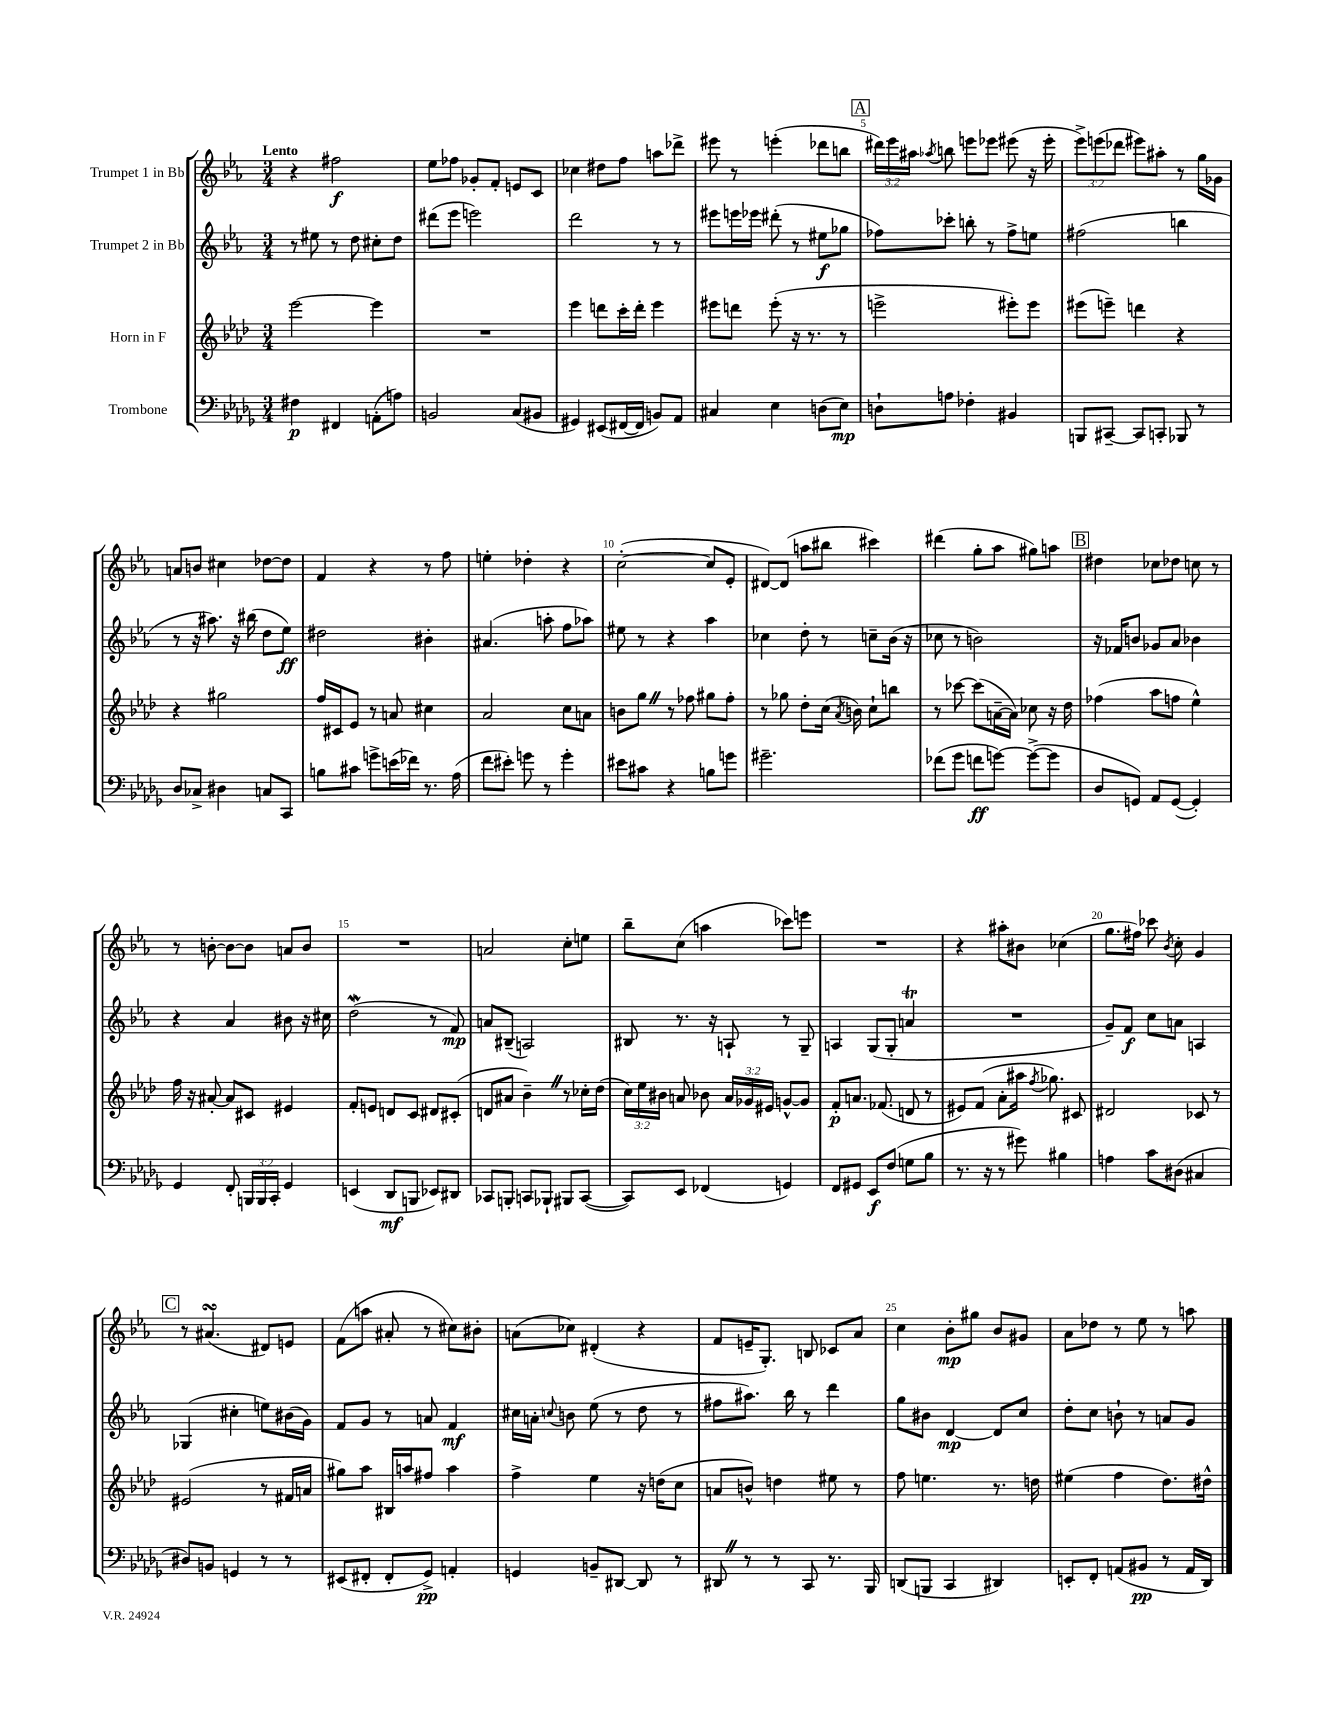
<<
\new StaffGroup <<
\new Staff = "s0" \with { instrumentName = "Trumpet 1 in Bb" } {
    \clef treble \key ees \major \numericTimeSignature \time 3/4 \override Staff.TupletNumber.text = #tuplet-number::calc-fraction-text \tempo "Lento"
    \autoBeamOff r4 fis''2\f |
    ees''8[ fes''8] ges'8[-. f'8]-. e'8[ c'8] |
    ces''4 dis''8[ f''8] a''8[ des'''8]-> |
    eis'''8 r8 e'''4-.( des'''8[ b''8] |
    \mark \markup { \box "A" } \tuplet 3/2 { dis'''16[) ees'''16 ais''16] } \acciaccatura { aes''8 } b''8 e'''8[ ees'''8] eis'''8( r16 eis'''16-. |
    \tuplet 3/2 { ees'''8[->) e'''8( des'''8] } eis'''8[) ais''8]-. r8 g''16[ ges'16] |
    a'8[ b'8] cis''4 des''8[~ des''8] |
    f'4 r4 r8 f''8 |
    e''4-. des''4-. r4 |
    c''2~-.( c''8[ ees'8]-. |
    dis'8[~) dis'8]( a''8[ bis''8] cis'''4) |
    dis'''4( g''8[-. aes''8] gis''8[) a''8] |
    \mark \markup { \box "B" } dis''4 ces''8[ des''8] c''8 r8 |
    r8 b'8~-. b'8[~ b'8] a'8[ b'8] |
    R2. |
    a'2 c''8[-. e''8] |
    bes''8[-- c''8]( a''4 ces'''8[) e'''8] |
    R2. |
    r4 ais''8[-. bis'8] ces''4( |
    g''8.[ fis''16]) ces'''8 \acciaccatura { bes'8 } c''8-. g'4 |
    \mark \markup { \box "C" } r8 ais'4.\turn( dis'8[) e'8] |
    f'8[( a''8] ais'8-. r8 cis''8[) bis'8]-. |
    a'8[( ces''8]) dis'4-.( r4 |
    f'8[ e'16-- g8.]-.) b8 ces'8[ aes'8] |
    c''4 bes'8[-.\mp gis''8] bes'8[ gis'8] |
    aes'8[ des''8] r8 ees''8 r8 a''8 \bar "|." |
}
\new Staff = "s1" \with { instrumentName = "Trumpet 2 in Bb" } {
    \clef treble \key ees \major \numericTimeSignature \time 3/4
    \autoBeamOff r8 eis''8 r8 d''8 cis''8[-. d''8] |
    dis'''8[( ees'''8] e'''2) |
    d'''2 r8 r8 |
    eis'''8[ e'''16 ees'''16] dis'''8-.( r8 eis''8[\f ges''8] |
    \mark \markup { \box "A" } fes''8[) ces'''8]-. b''8-. r8 fes''8[-> e''8] |
    fis''2( b''4 |
    r8 r16 ais''8.) r16 bis''16( d''8[ ees''8]\ff) |
    dis''2 bis'4-. |
    ais'4.( a''8-. f''8[ aes''8]) |
    eis''8 r8 r4 aes''4 |
    ces''4 d''8-. r8 c''8[-- bes'16]( r16 |
    ces''8 r8 b'2) |
    \mark \markup { \box "B" } r16 fes'16[ b'8] ges'8[ aes'8] bes'4 |
    r4 aes'4 bis'8 r16 cis''16 |
    d''2\mordent( r8 f'8\mp) |
    a'8[ bis8]--( a2) |
    bis8 r8. r16 a8-! r8 g8-- |
    a4 g8[( g8]-. a'4\trill |
    R2. |
    g'8[--) f'8]\f c''8[ a'8] a4 |
    \mark \markup { \box "C" } ges4( cis''4-. e''8[) bis'16( g'16]) |
    f'8[ g'8] r8 a'8 f'4\mf |
    cis''16[ a'16]-. \appoggiatura { c''8 } b'8 ees''8( r8 d''8 r8 |
    fis''8[ ais''8.]) bes''16 r8 d'''4 |
    g''8[ bis'8] d'4~\mp d'8[ c''8] |
    d''8[-. c''8] b'8-! r8 a'8[ g'8] \bar "|." |
}
\new Staff = "s2" \with { instrumentName = "Horn in F" } {
    \clef treble \key aes \major \numericTimeSignature \time 3/4 \override Staff.TupletNumber.text = #tuplet-number::calc-fraction-text
    \autoBeamOff ees'''2~ ees'''4 |
    R2. |
    ees'''4 d'''8[ c'''16-. d'''16]-. ees'''4 |
    eis'''8[ d'''8] eis'''8-.( r16 r8. r8 |
    \mark \markup { \box "A" } e'''2-> eis'''8[-.) eis'''8] |
    eis'''8[( e'''8]--) d'''4 r4 |
    r4 gis''2 |
    f''16[ cis'16 ees'8] r8 a'8 cis''4 |
    aes'2 c''8[ a'8] |
    b'8[ g''8] \once \override BreathingSign.text = \markup { \musicglyph "scripts.caesura.straight" } \breathe r8 fes''8 gis''8[ fes''8]-. |
    r8 ges''8 des''8[-. c''16]( \acciaccatura { aes'8 } b'16) c''8[-! b''8] |
    r8 ces'''8~ ces'''8[( a'16~-- a'16]) ces''8 r16 des''16 |
    \mark \markup { \box "B" } fes''4( aes''8[ f''8] ees''4-^) |
    f''16 r16 ais'8~-. ais'8[ cis'8] eis'4 |
    f'8[-. e'8] d'8[ c'8] dis'8[ cis'8]-.( |
    d'8[ ais'8] bes'4--) \once \override BreathingSign.text = \markup { \musicglyph "scripts.caesura.straight" } \breathe r8 ces''16[-. des''16]( |
    \tuplet 3/2 { c''16[) ees''16 bis'16] } a'8 bes'8 \tuplet 3/2 { a'16[ ges'16 eis'16] } g'8[~-^ g'8] |
    f'8[-.\p a'8.] fes'8.( d'8 r8 |
    eis'8[) f'8]( aes'8[-. ais''16] \acciaccatura { f''8 } ges''8.) cis'8 |
    dis'2 ces'8 r8 |
    \mark \markup { \box "C" } eis'2( r8 fis'16[ a'16] |
    gis''8[) aes''8] bis16[ a''16 fis''8] a''4 |
    f''4-> ees''4 r16 d''16[( c''8] |
    a'8[ b'8]-^) d''4 eis''8 r8 |
    f''8 e''4. r8. d''16 |
    eis''4( f''4 des''8.[) dis''16]-^ \bar "|." |
}
\new Staff = "s3" \with { instrumentName = "Trombone" } {
    \clef bass \key des \major \numericTimeSignature \time 3/4 \override Staff.TupletNumber.text = #tuplet-number::calc-fraction-text
    \autoBeamOff fis4\p fis,4 a,8[-.( a8]) |
    b,2 c8[( bis,8] |
    gis,4) eis,8[( fis,16~ fis,16] b,8[) aes,8] |
    cis4 ees4 d8[( ees8]\mp) |
    \mark \markup { \box "A" } d8[-! a8] fes4-. bis,4 |
    b,,8[ cis,8]~-- cis,8[ c,8]-. bes,,8 r8 |
    des8[ ces8]-> dis4 c8[ c,8] |
    b8[ cis'8] g'8[-> e'16( fes'16]) r8. aes16( |
    f'8[ eis'8]-.) g'8 r8 g'4-. |
    eis'8[ cis'8] r4 b8[ g'8] |
    gis'2.-- |
    fes'8[( ges'8] f'8[\ff g'8]~) g'8[~->( g'8] |
    \mark \markup { \box "B" } des8[ g,8]) aes,8[ g,8]~( g,4-.) |
    ges,4 f,8-. \tuplet 3/2 { b,,16[ b,,16 c,16]-. } ges,4 |
    e,4( des,8[\mf b,,8] ees,8[) dis,8] |
    ces,8[ b,,8]-. c,8[ bes,,8]-! bis,,8[ c,8]~( |
    c,8[) ees,8] fes,4( g,4) |
    f,8[ gis,8] ees,8[\f f8]( g8[ bes8] |
    r8. r16 r8 gis'8) bis4 |
    a4 c'8[ dis8]( cis4 |
    \mark \markup { \box "C" } dis8[) b,8] g,4 r8 r8 |
    eis,8[( fis,8]-. fis,8[-. ges,8]->\pp) a,4-. |
    g,4 b,8[-- dis,8]~ dis,8 r8 |
    dis,8 \once \override BreathingSign.text = \markup { \musicglyph "scripts.caesura.straight" } \breathe r8 r8 c,8 r8. bes,,16 |
    d,8[( b,,8] c,4 dis,4) |
    e,8[-. f,8]-. a,8[( bis,8]\pp r8 a,16[ des,16]) \bar "|." |
}
>>
>>
\layout { \context { \Score \override BarNumber.break-visibility = ##(#f #t #t) barNumberVisibility = #(every-nth-bar-number-visible 5) } }
